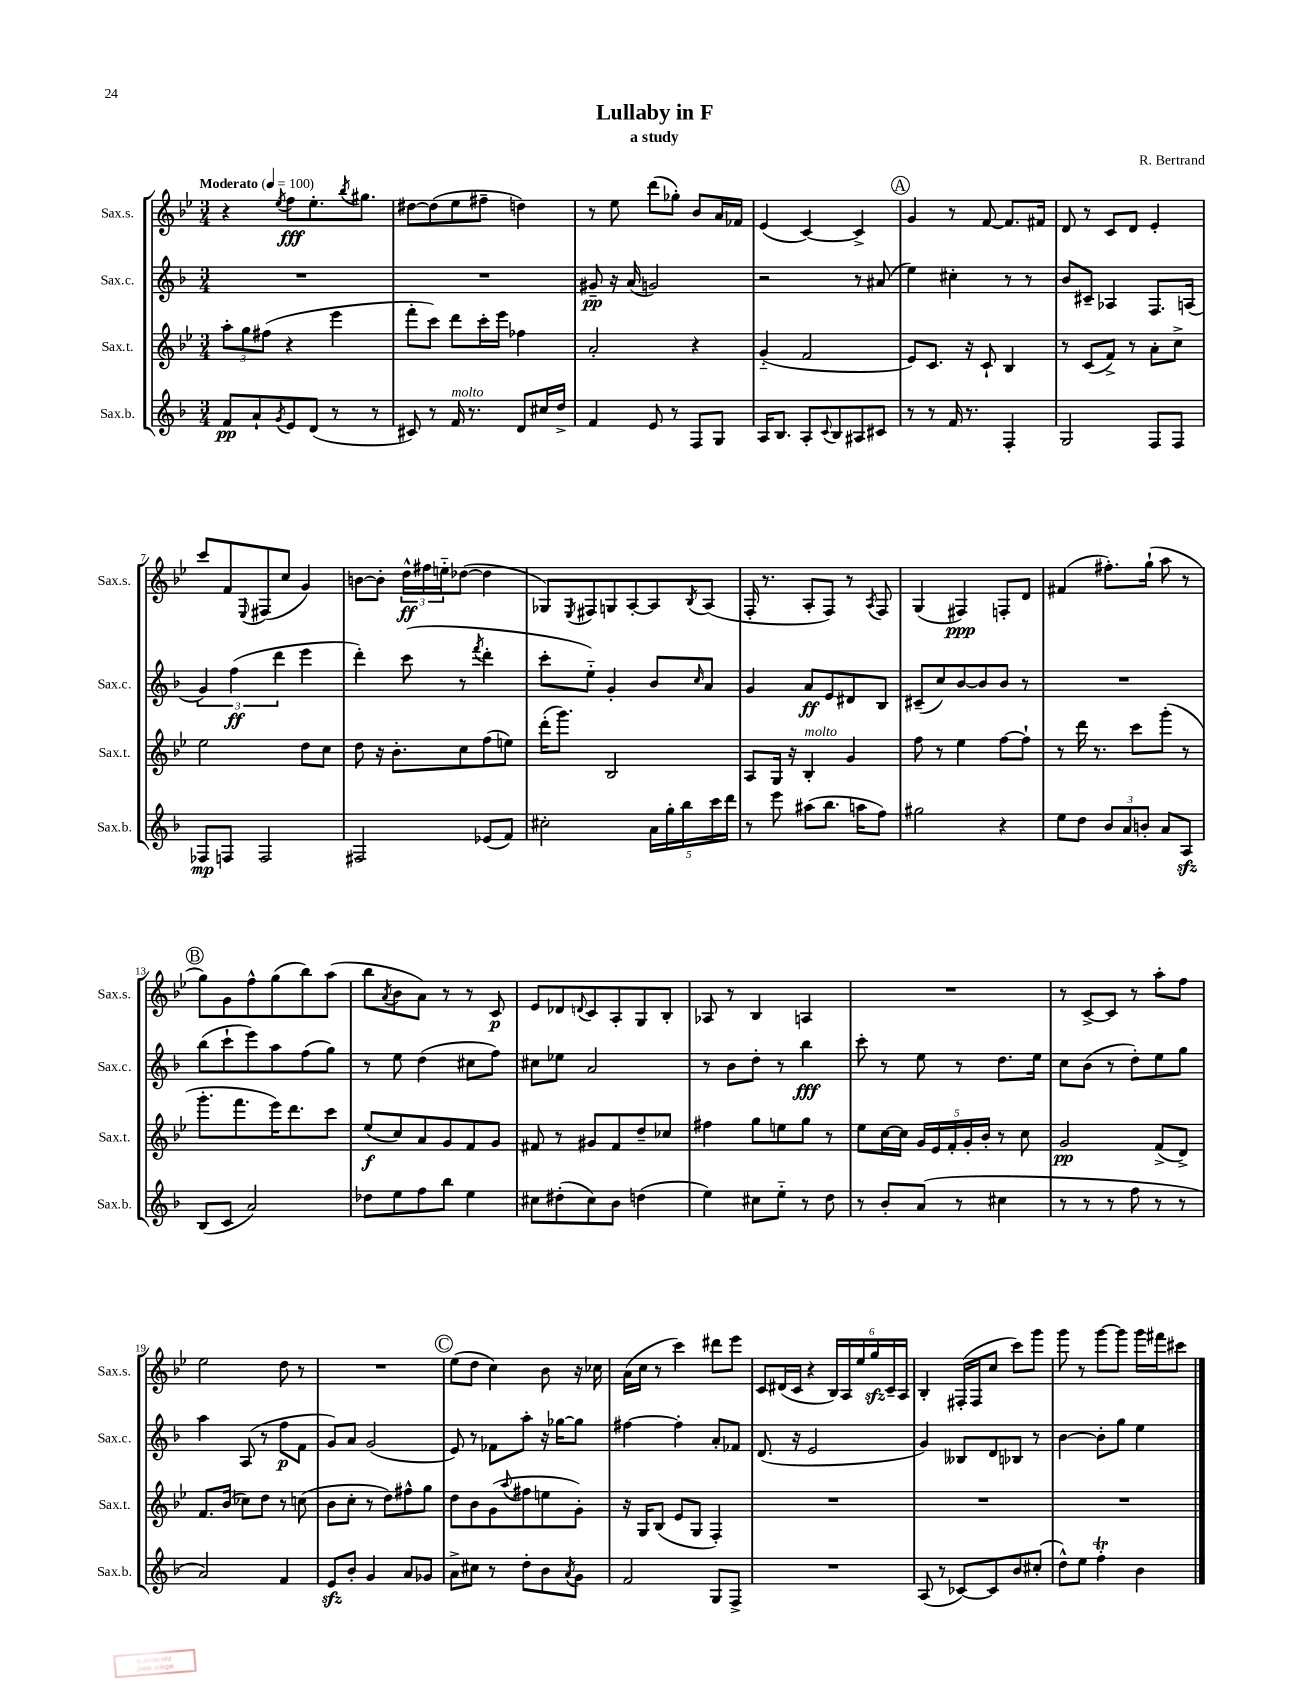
\header { title = "Lullaby in F" composer = "R. Bertrand" subtitle = "a study" }
<<
\new StaffGroup <<
\new Staff = "s0" \with { instrumentName = "Sax.s." shortInstrumentName = "Sax.s." } {
    \clef treble \key bes \major \numericTimeSignature \time 3/4 \tempo "Moderato" 4 = 100
    r4 \acciaccatura { ees''8 } f''8\fff ees''8.-. \acciaccatura { bes''8 } gis''8. |
    dis''8~ dis''8( ees''8 fis''8-- d''4) |
    r8 ees''8 d'''8( ges''8-.) bes'8 a'16 fes'16 |
    ees'4( c'4~) c'4-> |
    \mark \markup { \circle "A" } g'4 r8 f'8~ f'8. fis'16 |
    d'8 r8 c'8 d'8 ees'4-. |
    c'''8 f'8 \appoggiatura { ees8 } fis8( c''8 g'4) |
    b'8~ b'8-. \tuplet 3/2 { d''16-^\ff fis''16 e''16-_ } des''8~( des''4 |
    ges8) \acciaccatura { ees8 } fis8 g8 a8~-. a8 \acciaccatura { bes8 } a8( |
    f16-. r8. a8-. f8) r8 \acciaccatura { a8 } f8 |
    g4( fis4\ppp) f8-. d'8 |
    fis'4( fis''8.-.) g''16-!( a''8 r8 |
    \mark \markup { \circle "B" } g''8) g'8 f''8-^ g''8( bes''8) a''8( |
    bes''8 \acciaccatura { a'8 } bes'8 a'8) r8 r8 c'8\p |
    ees'8 des'8 \appoggiatura { d'8 } c'8 a8-. g8 bes8-. |
    aes8 r8 bes4 a4 |
    R2. |
    r8 c'8~-> c'8 r8 a''8-. f''8 |
    ees''2 d''8 r8 |
    R2. |
    \mark \markup { \circle "C" } ees''8( d''8 c''4) bes'8 r16 ces''16 |
    a'16( c''16 r8 c'''4) dis'''8 ees'''8 |
    c'8 dis'16( c'16 r4 \tuplet 6/4 { bes16) a16 ees''16 g''16\sfz c'16-- a16 } |
    bes4-. fis16-.( fis16 c''8 c'''8) g'''8 |
    g'''8 r8 g'''8~ g'''8 g'''16 fis'''16 cis'''8 \bar "|." |
}
\new Staff = "s1" \with { instrumentName = "Sax.c." shortInstrumentName = "Sax.c." } {
    \clef treble \key f \major \numericTimeSignature \time 3/4
    R2. |
    R2. |
    gis'8--\pp r16 a'16( g'2) |
    r2 r8 ais'8( |
    \mark \markup { \circle "A" } e''4) cis''4-. r8 r8 |
    bes'8 cis'8-- aes4 f8. a16( |
    \tuplet 3/2 { g'4) f''4\ff( d'''4 } e'''4 |
    d'''4-.) c'''8( r8 \acciaccatura { f'''8 } d'''4-. |
    c'''8-. e''8-_) g'4-. bes'8 \grace { c''16 } a'8 |
    g'4 a'8\ff e'8 dis'8 bes8 |
    cis'8--( c''8) bes'8~ bes'8 bes'8 r8 |
    R2. |
    \mark \markup { \circle "B" } bes''8( c'''8-! e'''8) a''8 f''8( g''8) |
    r8 e''8 d''4( cis''8 f''8) |
    cis''8 ees''8 a'2 |
    r8 bes'8 d''8-. r8 bes''4\fff |
    c'''8-. r8 e''8 r8 d''8. e''16 |
    c''8 bes'8( r8 d''8-.) e''8 g''8 |
    a''4 a8( r8 f''8\p f'8 |
    g'8) a'8 g'2( |
    \mark \markup { \circle "C" } e'8) r8 fes'8 a''8-. r16 ges''16~ ges''8 |
    fis''4~ fis''4-. a'8-. fes'8 |
    d'8.( r16 e'2 |
    g'4) beses8 d'8 bes8 r8 |
    bes'4~ bes'8-. g''8 e''4 \bar "|." |
}
\new Staff = "s2" \with { instrumentName = "Sax.t." shortInstrumentName = "Sax.t." } {
    \clef treble \key bes \major \numericTimeSignature \time 3/4
    \tuplet 3/2 { a''8-. g''8 fis''8( } r4 ees'''4 |
    f'''8-. c'''8) d'''8 c'''16-. ees'''16 fes''4 |
    a'2-. r4 |
    g'4-_( f'2 |
    \mark \markup { \circle "A" } ees'8) c'8. r16 c'8-! bes4 |
    r8 c'8( f'8->) r8 a'8-. c''8-> |
    ees''2 d''8 c''8 |
    d''8 r16 bes'8.-. c''8 f''8( e''8) |
    d'''16-.( g'''8.) bes2 |
    a8 g16 r16 bes4-.^\markup { \italic "molto" } g'4 |
    f''8 r8 ees''4 f''8~ f''8-! |
    r8 d'''16 r8. c'''8 g'''8-.( r8 |
    \mark \markup { \circle "B" } g'''8.-. f'''8. ees'''16) d'''8. c'''8 |
    ees''8\f( c''8) a'8 g'8 f'8 g'8 |
    fis'8 r8 gis'8 fis'8 d''8-- ces''8 |
    fis''4 g''8 e''8 g''8 r8 |
    ees''8 c''16~ c''16 \tuplet 5/4 { g'16 ees'16 f'16-. g'16-. bes'16-. } r8 c''8 |
    g'2\pp f'8->( d'8->) |
    f'8. bes'16( ces''8) d''8 r8 c''8( |
    bes'8 c''8-. r8 d''8) fis''8-^ g''8 |
    \mark \markup { \circle "C" } d''8 bes'8 g'8( \appoggiatura { a''8 } fis''8 e''8 g'8-.) |
    r16 g16 bes8( ees'8 g8 f4-.) |
    R2. |
    R2. |
    R2. \bar "|." |
}
\new Staff = "s3" \with { instrumentName = "Sax.b." shortInstrumentName = "Sax.b." } {
    \clef treble \key f \major \numericTimeSignature \time 3/4
    f'8\pp a'8-! \acciaccatura { g'8 } e'8 d'8( r8 r8 |
    cis'8) r8 f'16^\markup { \italic "molto" } r8. d'8 cis''16 d''16-> |
    f'4 e'8 r8 f8 g8 |
    a16 bes8. a8-. \appoggiatura { c'8 } bes8 ais8 cis'8 |
    \mark \markup { \circle "A" } r8 r8 f'16 r8. f4-. |
    g2 f8 f8 |
    fes8\mp f8 f2 |
    fis2 ees'8( f'8) |
    cis''2-. \tuplet 5/4 { a'16 g''16-. bes''16 c'''16 d'''16 } |
    r8 e'''8 ais''8( bes''8. a''16 f''8) |
    gis''2 r4 |
    e''8 d''8 \tuplet 3/2 { bes'8 a'8 b'8-. } a'8 a8\sfz |
    \mark \markup { \circle "B" } bes8( c'8 a'2) |
    des''8 e''8 f''8 bes''8 e''4 |
    cis''8 dis''8-.( cis''8) bes'8 d''4( |
    e''4) cis''8 e''8-_ r8 d''8 |
    r8 bes'8-. a'8( r8 cis''4 |
    r8 r8 r8 f''8 r8 r8 |
    a'2) f'4 |
    e'8\sfz bes'8-. g'4 a'8 ges'8 |
    \mark \markup { \circle "C" } a'8-> cis''8 r8 d''8-. bes'8 \acciaccatura { a'8 } g'8 |
    f'2 g8 f8-> |
    R2. |
    a8( r8 ces'8~) ces'8 bes'8 cis''8-.( |
    d''8-^) e''8 f''4-.\trill bes'4 \bar "|." |
}
>>
>>
